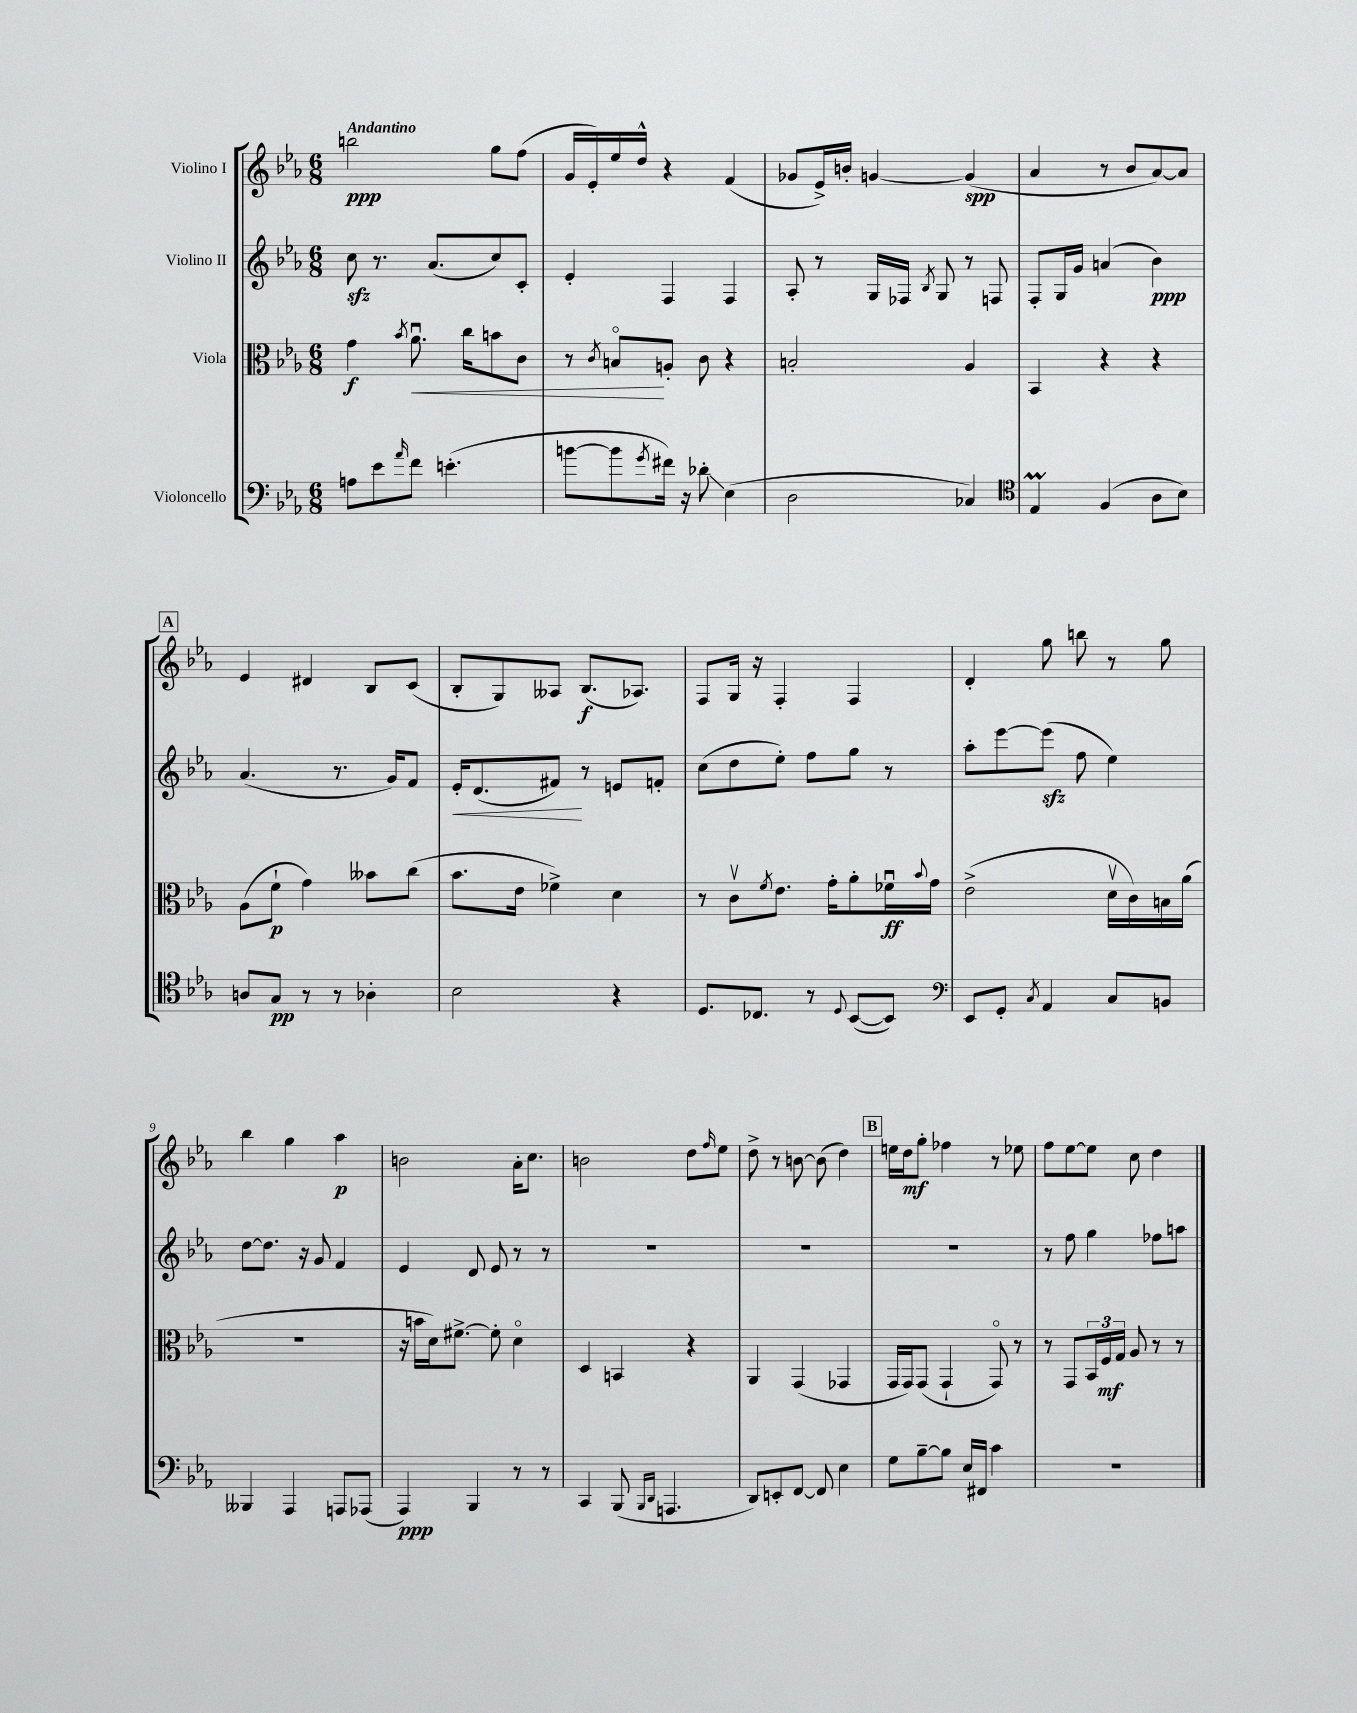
<<
\new StaffGroup <<
\new Staff = "s0" \with { instrumentName = "Violino I" } {
    \clef treble \key ees \major \numericTimeSignature \time 6/8 \tempo "Andantino"
    b''2\ppp g''8 f''8( |
    g'16 ees'16-.) ees''16 d''16-^ r4 f'4( |
    ges'8 ees'16->) b'16-. g'4~ g'4\spp( |
    aes'4 r8 bes'8 aes'8~) aes'8 |
    \mark \markup { \box "A" } ees'4 dis'4 bes8 c'8( |
    bes8-. g8) aeses8 bes8.\f( aes8.) |
    f8 g16 r16 f4-. f4 |
    d'4-. g''8 b''8 r8 g''8 |
    bes''4 g''4 aes''4\p |
    b'2 aes'16-. c''8. |
    b'2 d''8 \grace { f''16 } ees''8 |
    d''8-> r8 b'8~ b'8( d''4) |
    \mark \markup { \box "B" } e''16 d''16\mf g''8-. fes''4 r8 ees''8 |
    f''8 ees''8~ ees''8 c''8 d''4 \bar "|." |
}
\new Staff = "s1" \with { instrumentName = "Violino II" } {
    \clef treble \key ees \major \numericTimeSignature \time 6/8
    c''8\sfz r8. aes'8.( c''8) c'8-. |
    ees'4-. f4 f4 |
    aes8-. r8 g16 fes16 \acciaccatura { bes8 } g8 r8 f8 |
    f8-. g16 g'16 a'4( bes'4\ppp) |
    \mark \markup { \box "A" } aes'4.( r8. g'16) f'8 |
    ees'16-.\< d'8.( fis'8\!) r8 e'8 f'8-. |
    c''8( d''8 ees''8-.) f''8 g''8 r8 |
    aes''8-. ees'''8~ ees'''8\sfz( f''8 ees''4) |
    d''8~ d''8. r16 g'8 f'4 |
    ees'4 d'8 ees'8 r8 r8 |
    R2. |
    R2. |
    \mark \markup { \box "B" } R2. |
    r8 f''8 g''4 fes''8 a''8 \bar "|." |
}
\new Staff = "s2" \with { instrumentName = "Viola" } {
    \clef alto \key ees \major \numericTimeSignature \time 6/8
    g'4\f \acciaccatura { bes'8 } aes'8.\downbow\< c''16 b'8 c'8 |
    r8 \acciaccatura { c'8 } b8\flageolet\! a8-. c'8 r4 |
    b2-. aes4 |
    bes,4 r4 r4 |
    \mark \markup { \box "A" } aes8( f'8-!\p g'4) beses'8 c''8( |
    bes'8. ees'16 fes'4->) d'4 |
    r8 c'8\upbow \acciaccatura { f'8 } ees'8. g'16-. aes'8-. fes'16\downbow\ff \appoggiatura { bes'8 } g'16 |
    ees'2->( d'16\upbow c'16) b16 aes'16( |
    R2. |
    r16 b'16 d'16) fis'8.~-> fis'8-. d'4\flageolet |
    d4 b,4 r4 |
    aes,4 g,4( ges,4 |
    \mark \markup { \box "B" } g,16 g,16) g,8( g,4-! g,8\flageolet) r8 |
    r8 g,8 \tuplet 3/2 { bes,16 f16\mf g16 } aes8 r8 r8 \bar "|." |
}
\new Staff = "s3" \with { instrumentName = "Violoncello" } {
    \clef bass \key ees \major \numericTimeSignature \time 6/8
    a8 ees'8 \grace { aes'16 } f'8 e'4.-.( |
    b'8~ b'8 \acciaccatura { g'8 } fis'16) r16 des'8-.\glissando ees4( |
    d2 ces4) |
    \clef tenor ees4\prall f4( aes8 bes8) |
    \mark \markup { \box "A" } a8 g8\pp r8 r8 aes4-. |
    bes2 r4 |
    d8. ces8. r8 \appoggiatura { d8 } bes,8~( bes,8) |
    \clef bass ees,8 g,8-. \acciaccatura { c8 } aes,4 c8 b,8 |
    beses,,4 aes,,4 a,,8 aes,,8( |
    aes,,4\ppp) bes,,4 r8 r8 |
    c,4 bes,,8( \grace { bes,,16 d,16 } a,,4. |
    d,8) e,8-. f,8~ f,8 ees4 |
    \mark \markup { \box "B" } g8 bes8~-- bes8 ees16 fis,16 c'4 |
    R2. \bar "|." |
}
>>
>>
